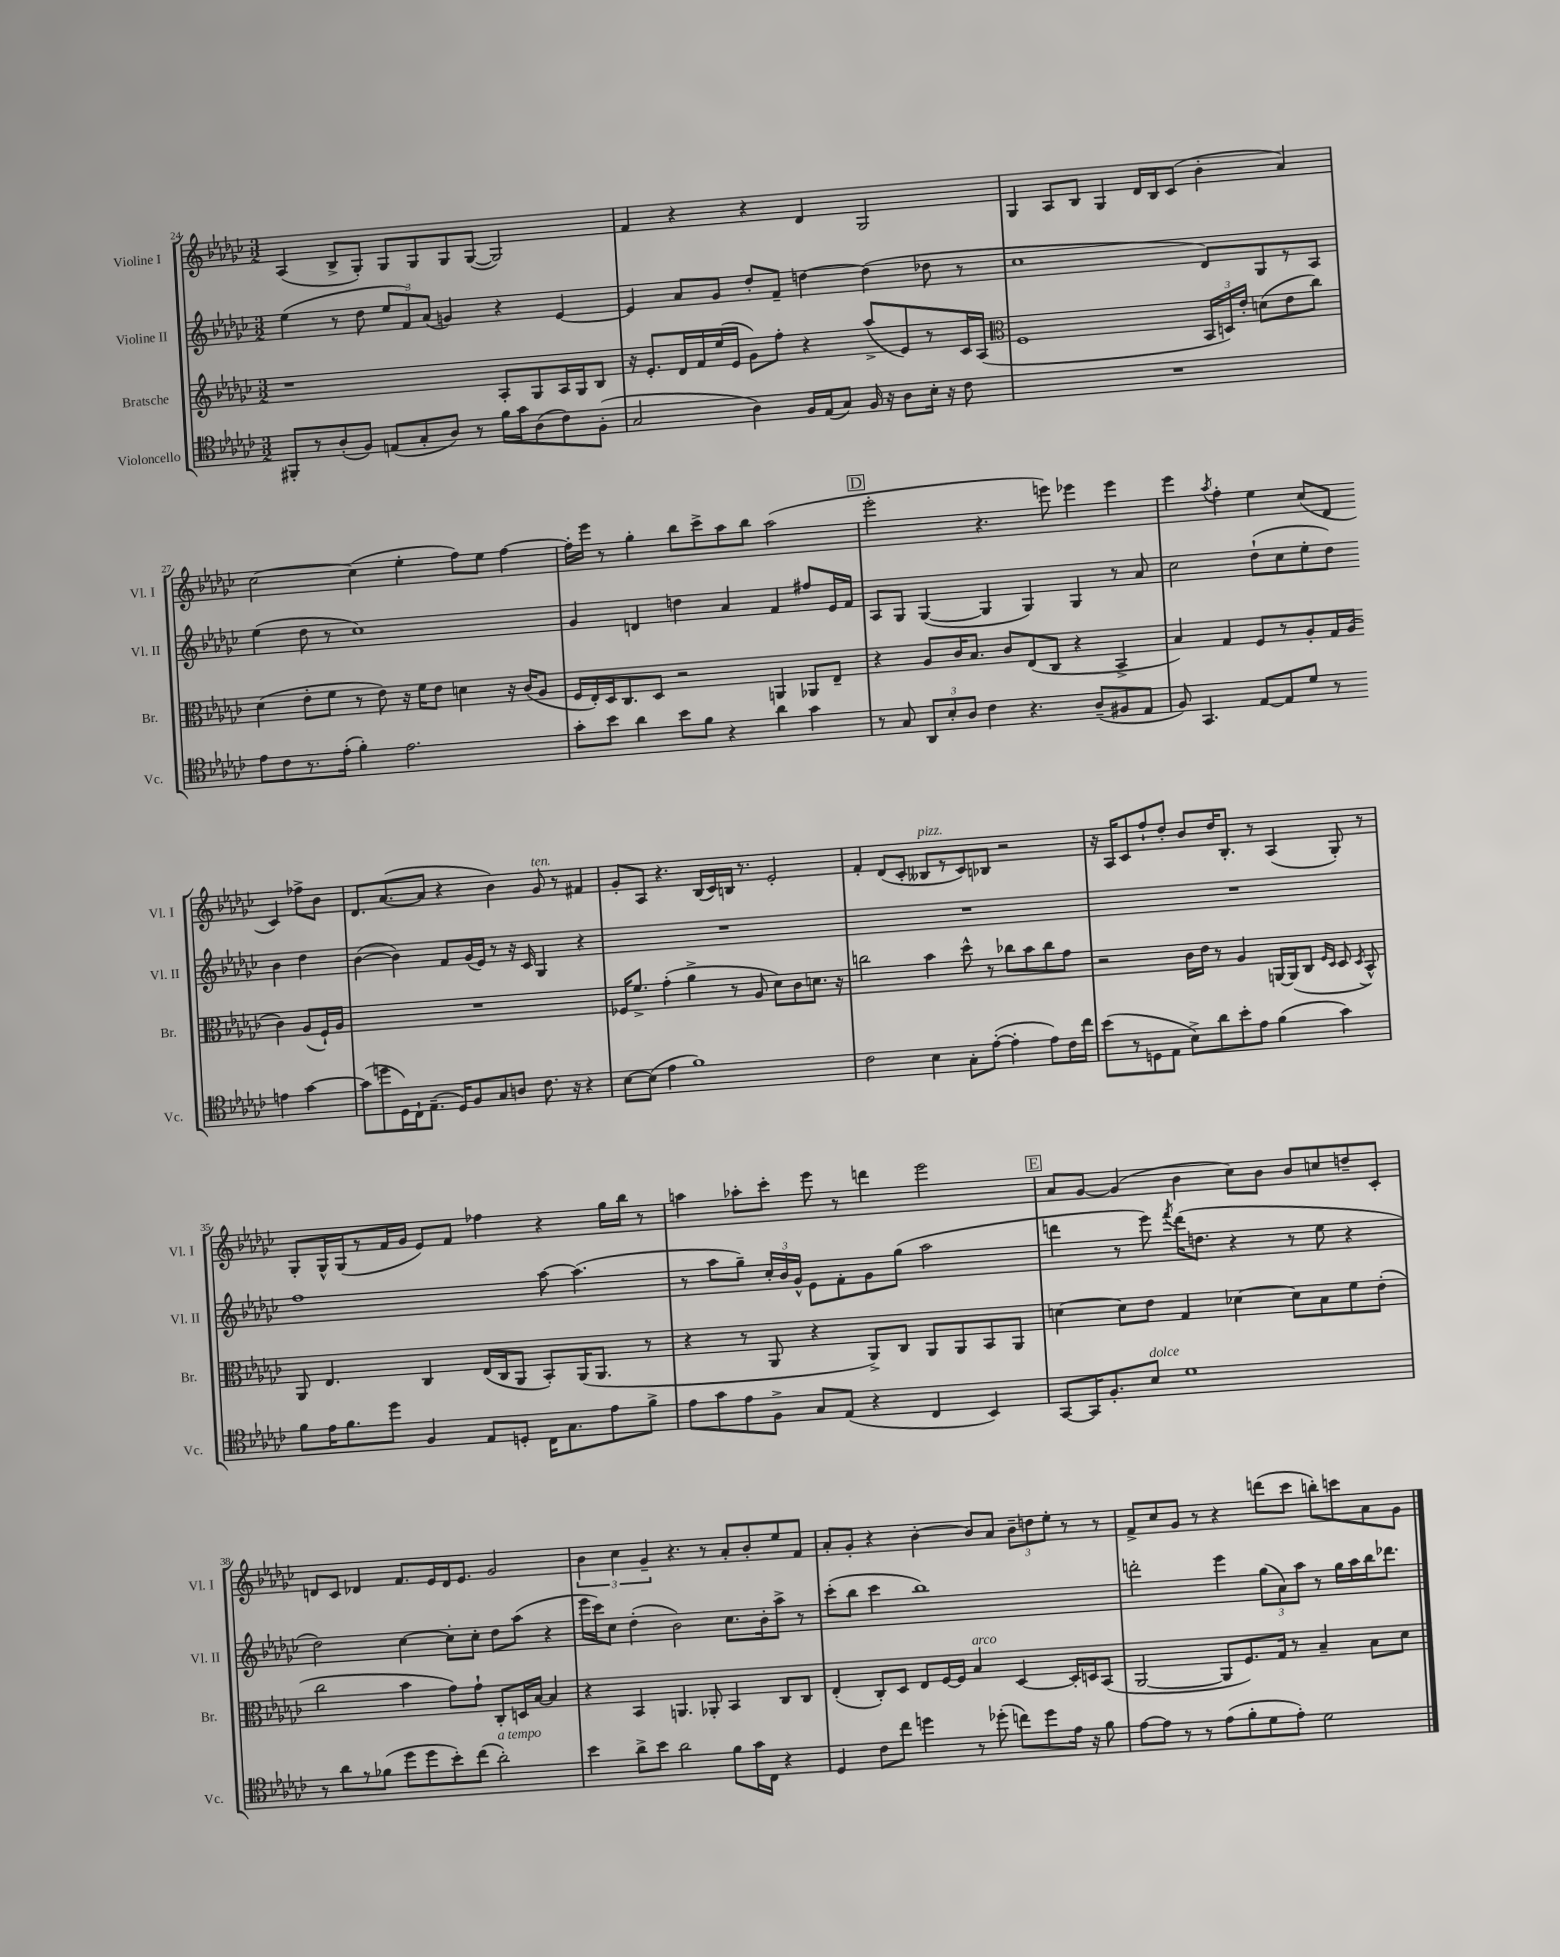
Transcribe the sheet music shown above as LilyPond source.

<<
\new StaffGroup <<
\new Staff = "s0" \with { instrumentName = "Violine I" shortInstrumentName = "Vl. I" } {
    \clef treble \key ges \major \numericTimeSignature \time 3/2
    \autoBeamOff aes4( bes8[-> ges8]-.) ges8[ ges8 ges8 ges8]~( ges2) |
    f'4 r4 r4 des'4 ges2 |
    ges4 aes8[ bes8] ges4 des'16[ bes16 ces'8]( bes'4-. aes'4) |
    ces''2~ ces''4( ees''4-. f''8[) ees''8] f''4~ |
    f''16[-. ees'''16] r8 ges''4-. bes''8[ ces'''8-> aes''8 bes''8] aes''2( |
    \mark \markup { \box "D" } ees'''2-. r4. e'''8) ees'''4 ees'''4 |
    ees'''4 \acciaccatura { aes''8 } f''4-. ees''4 ces''8[( des'8] ces'4) fes''8[-> bes'8] |
    des'8.[ aes'8.~( aes'8] r4 bes'4) ges'8^\markup { \italic "ten." } r8 fis'4 |
    ges'8[-. aes8] r4. bes16[( ces'16) b16] r8. ees'2-. |
    f'4-. des'8[( ces'8]-. beses8[^\markup { \italic "pizz." } r8 ces'8) bes8] r2 |
    r16 aes16[ ces'8 f''8-! des''8]-. bes'8[ des''16 bes8.]-. r8 aes4( ges8-.) r8 |
    ges8[-. ges16-^ ges16( r8 f'16 ges'16] ees'8[) f'8] fes''4 r4 ges''16[ bes''16] r8 |
    a''4 aes''8[-. ces'''8]-. ees'''8 r8 d'''4 ees'''2 |
    \mark \markup { \box "E" } aes'8[ ges'8]~ ges'4( bes'4 ces''8[) bes'8] bes'8[ c''8 d''8-- ces'8]-. |
    d'8[ ces'8] des'4 f'8.[ ees'16 des'16 ees'8.] ges'2 |
    \tuplet 3/2 { bes'4 ces''4 ges'4-- } r4. r8 aes'8[-. bes'8-. ees''8 f'8] |
    aes'8[-. ges'8]-. r4 bes'4~-. bes'8[ aes'8] \tuplet 3/2 { bes'8[-- d''8 ees''8]-. } r8 r8 |
    f'8[-> ces''8 ges'8] r8 r4 d'''8[( ces'''8] b''8[-.) c'''8 aes'8 ges'8] \bar "|." |
}
\new Staff = "s1" \with { instrumentName = "Violine II" shortInstrumentName = "Vl. II" } {
    \clef treble \key ges \major \numericTimeSignature \time 3/2
    \autoBeamOff ees''4( r8 des''8 \tuplet 3/2 { ees''8[ f'8) aes'8]( } g'4) r4 ees'4~ |
    ees'4 aes'8[ ges'8] des''8[-. f'8]-- d''4~ d''4( des''8 r8 |
    ces''1 des'8[) ges8 r8 aes8] |
    ees''4( des''8 r8 ces''1) |
    ges'4 d'4 d''4 aes'4 f'4 fis''8[ ees'16 f'16] |
    \mark \markup { \box "D" } aes8[ ges8] ges4~( ges4 ges4) ges4 r8 aes'8 |
    ces''2 des''8[-!( ces''8 ees''8-. des''8]) bes'4 des''4 |
    bes'4~( bes'4) f'8[ ges'16( ees'16]) r8 r16 ces'16 ges4 r4 |
    R1. |
    R1. |
    R1. |
    f''1 aes''8~ aes''4.( |
    r8 aes''8[ ges''8]--) \tuplet 3/2 { ces''16[-. bes'16 ges'16]-^ } ees'8[ f'8-. ges'8 ges''8]( aes''2 |
    \mark \markup { \box "E" } d'''4 r8 ees'''8) \acciaccatura { f'''8 } d'''16[( d''8.] r4 r8 ees''8 r4 |
    des''2) ces''4~ ces''8[-. ces''8]-. des''8[ aes''8]( r4 |
    ees'''16[ ces'''16) ces''8] des''4-.( bes'2) ces''8.[ bes'16-. aes''8]-> r8 |
    ces'''8[-.( bes''8] ces'''4 bes''1) |
    d'''2-. ees'''4 \tuplet 3/2 { ges''8[( aes'8) aes''8] } r8 ges''16[ aes''16 bes''16 des'''8.] \bar "|." |
}
\new Staff = "s2" \with { instrumentName = "Bratsche" shortInstrumentName = "Br." } {
    \clef treble \key ges \major \numericTimeSignature \time 3/2
    \autoBeamOff r1 aes8[-. ges8 aes16 ges16 bes8] |
    r16 ees'8.[-. des'16 f'16 ees''16( ees'16] ges'8[) f''8]-. r4 aes''8[->( ees'8) r8 ces'16 aes16]( |
    \clef alto f1 \tuplet 3/2 { bes,16[ d16) ees'16]-. } d'8[( ees'8 ces''8]) |
    des'4( ees'8[-. f'8] r8 ees'8) r16 f'16[ ees'8] d'4 r16 ces'16[( aes8] |
    f16[ ees16-.) des16 ces8. des8] r2 a,4 aes,8[ ees8]-- |
    \mark \markup { \box "D" } r4 aes8[ ces'16 bes8.] ces'8[ ees8( ces8] r4 bes,4-> |
    bes4) ges4 f8[ r8 aes8-. ges16 aes16]( ces'4) aes8[( f16-!) aes16] |
    R1. |
    fes16[ f'8.]-> ges'4-.( aes'4-> r8 aes8 des'8[) ces'8 d'8.] r16 |
    c''2 bes'4 des''8-^ r8 ces''8[ bes'8 ces''8 ges'8] |
    r2 ces'16[ ees'16] r8 aes4 a,16[~ a,16( ces8] \grace { f16[ des16] } des8 \acciaccatura { des8 } bes,8-^) |
    aes,8 ees4. ces4 ees16[( ces16 aes,8] bes,8[-.) aes,16( aes,8.] r8 |
    r4 r8 aes,8 r4 aes,8[->) ces8] aes,8[ aes,8 bes,8 aes,8] |
    \mark \markup { \box "E" } d'4~ d'8[ ees'8] ges4 des'4~ des'8[ bes8 f'8 ees'8]-.( |
    ces''2 bes'4 ges'8[) ges'8]-! ces8[-. d16 bes16]~ bes4 |
    r4 bes,4 a,4. aes,8-. bes,4 ces8[ ces8] |
    ees4-.( ces8[-.) des8] ees8[ f16~ f16] bes4^\markup { \italic "arco" } des4~ des16[-. d16 bes,8]( |
    aes,2~ aes,8[ f8.) ges16] r8 bes4-- bes8[ des'8] \bar "|." |
}
\new Staff = "s3" \with { instrumentName = "Violoncello" shortInstrumentName = "Vc." } {
    \clef tenor \key ges \major \numericTimeSignature \time 3/2
    \autoBeamOff fis,8[-. r8 aes8-.( f8]) e8[( ges8-. aes8]) r8 f'16[ ges'16 aes8( ces'8) f8]-.( |
    ges2 aes4) f16[ ees16( ges8]) f16 r16 aes8[ bes16]-. r16 ces'8 |
    R1. |
    ees'8[ ces'8 r8. ees'16]-.( f'4-.) ees'2. |
    ges'8[-. bes'8] aes'4 bes'8[ f'8] r4 aes'4 ges'4 |
    \mark \markup { \box "D" } r8 ges8 \tuplet 3/2 { aes,8[ bes8-. aes8] } ces'4 r4. aes8[--( fis8 ees8] |
    f8) ges,4. ees8[~ ees8 des'8] r8 e'4 ges'4~ |
    ges'8[( d''8 des16) ces16-! ees8.]--( des16[) f8 ges8 a8] ces'8. r16 r4 |
    bes8[~ bes8]( ees'4 f'1) |
    ces'2 bes4 ges8[-. ees'8]~-.( ees'4-. ees'8[) ces'16 ces''16] |
    bes'8[( r8 d8 ees8] bes8[->) aes'8 bes'8-. ees'8] f'4( ges'4) |
    f'8[ ees'16 f'8. des''8] f4 ees8[ d8]-. ces16[ ges8. ees'8 f'8]-> |
    ees'8[ ges'8 ees'8 f8]-> ges8[ ees8]( r4 ces4 bes,4) |
    \mark \markup { \box "E" } ges,8[~ ges,16 f8.-. bes8]^\markup { \italic "dolce" } des'1 |
    r8 aes'8[ r8 fes'8]( des''8[ des''8 bes'8-.) ces''8]( aes'2-.^\markup { \italic "a tempo" }) |
    bes'4 aes'8[-> bes'8] aes'2 f'8[ ges'16 ces16] r4 |
    des4 ces'8[ ces''8] d''4 r8 des''8-.( c''8[) des''8 ees'16] r16 f'8 |
    ees'8[~ ees'8] r8 r8 ees'8[( f'8-. des'8 ees'8]-.) des'2 \bar "|." |
}
>>
>>
\layout { \context { \Score currentBarNumber = #24 } }
